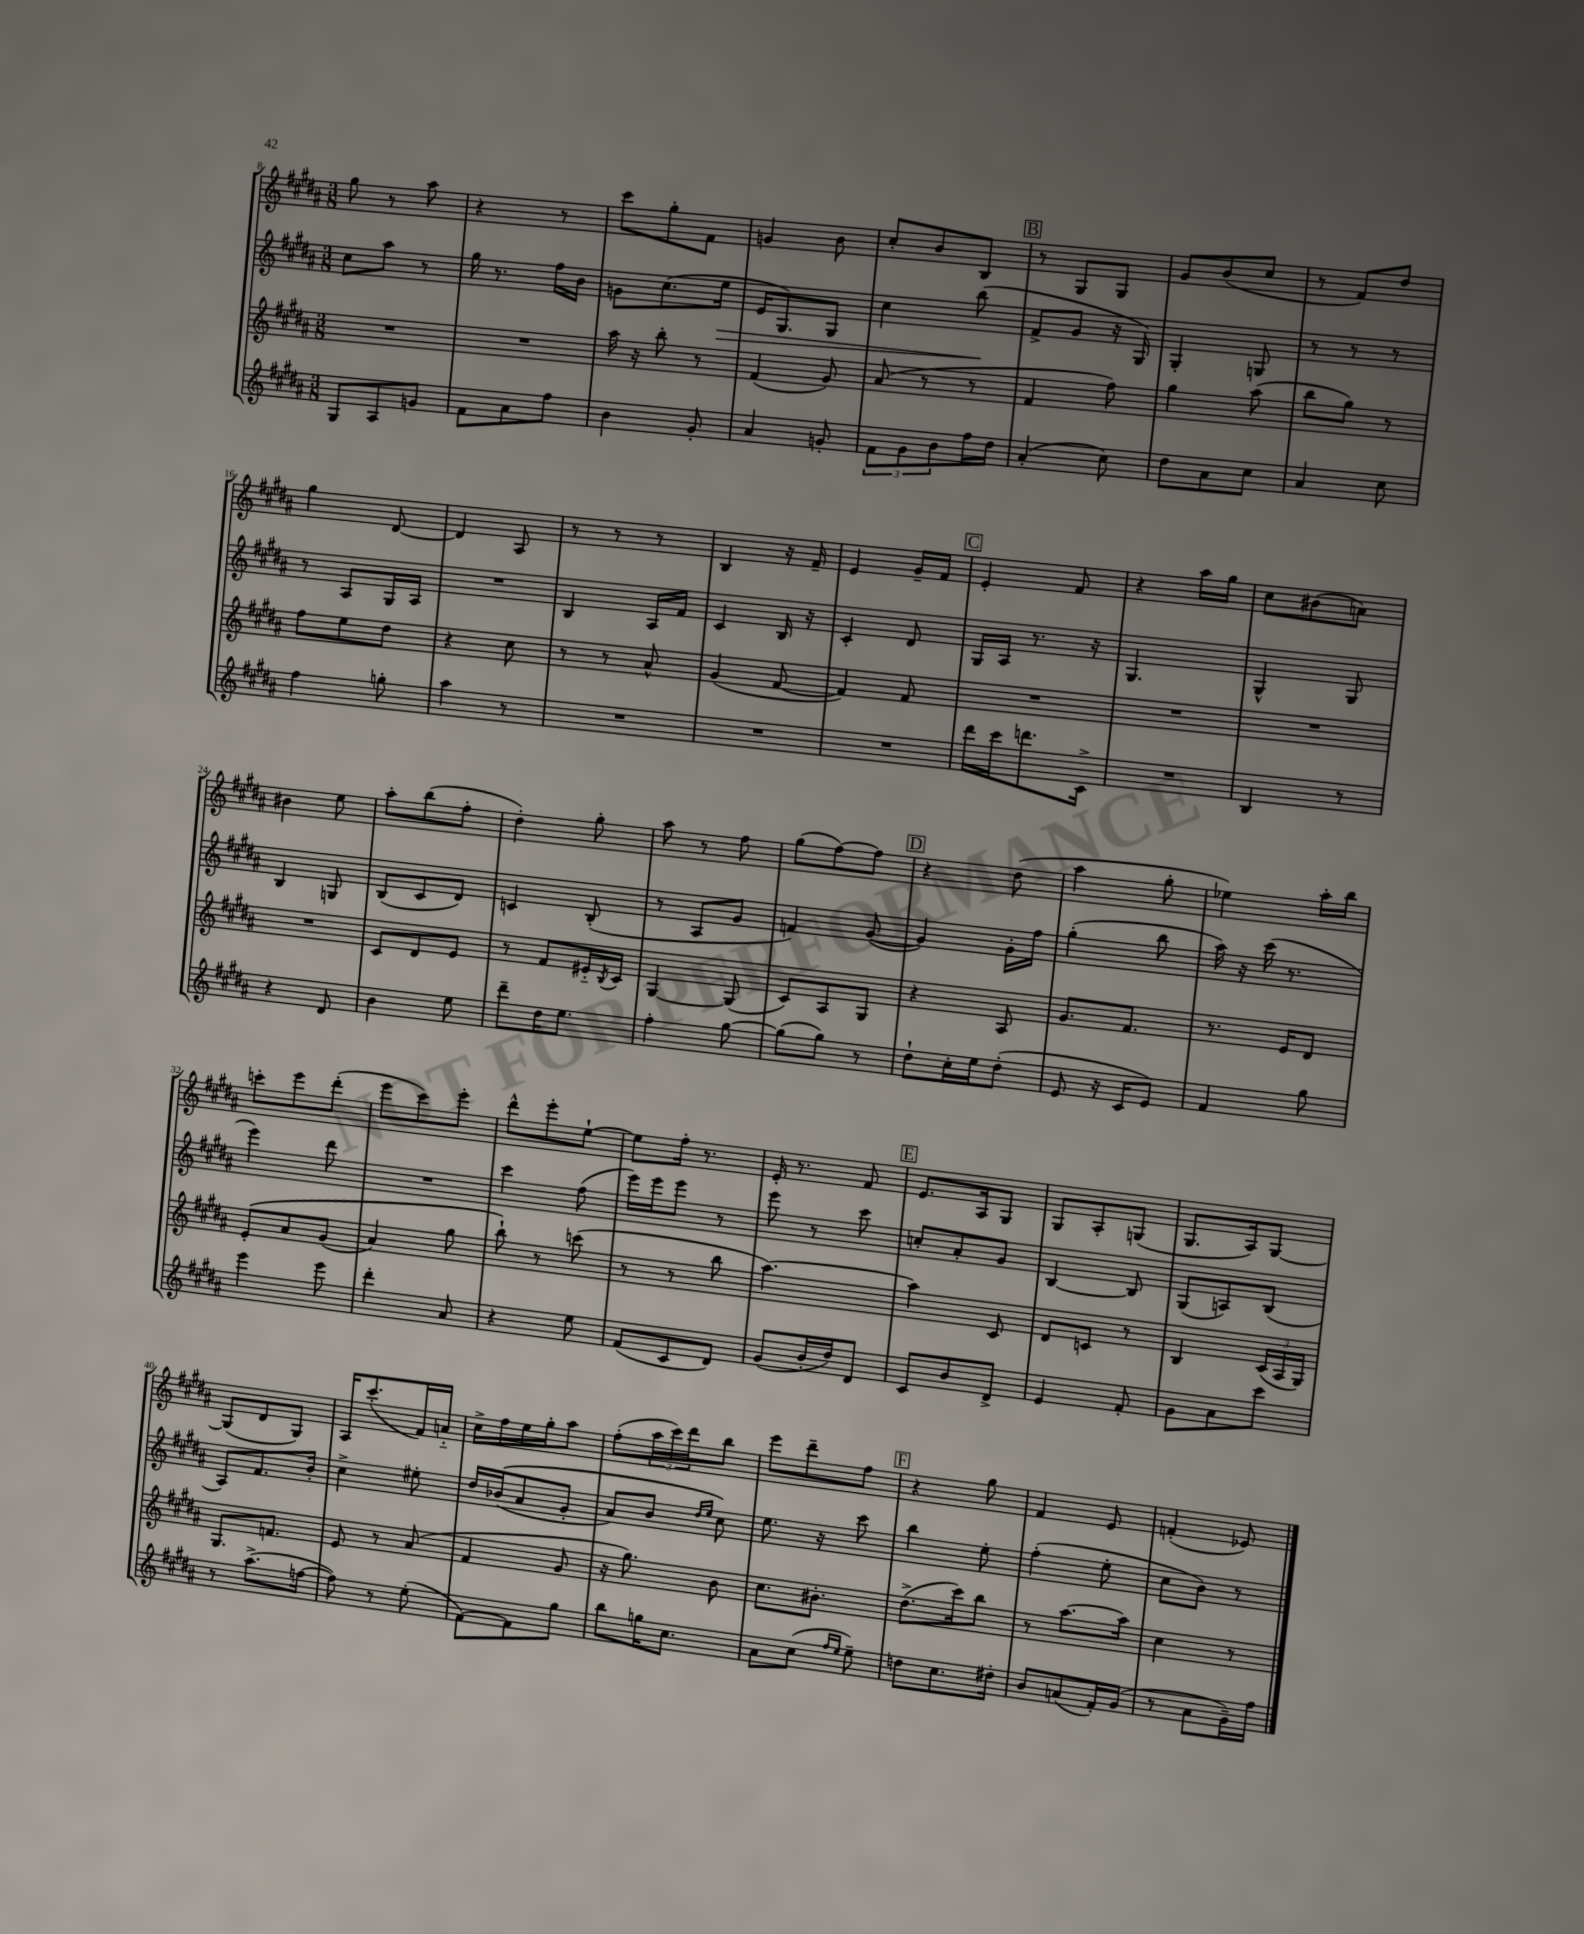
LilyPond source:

<<
\new StaffGroup <<
\new Staff = "s0" {
    \clef treble \key b \major \numericTimeSignature \time 3/8
    gis''8 r8 ais''8 |
    r4 r8 |
    cis'''8 gis''8-. fis'8 |
    g'4 b'8 |
    cis''8-. b'8 b8 |
    \mark \markup { \box "B" } r8 gis8 gis8 |
    gis'8 b'8( cis''8 |
    r8 fis'8) dis''8 |
    gis''4 dis'8~ |
    dis'4 ais8 |
    r8 r8 r8 |
    b4 r16 fis'16-- |
    e'4 gis'16-- fis'16 |
    \mark \markup { \box "C" } e'4-. fis'8 |
    r4 ais''16 gis''16 |
    cis''8 bis'8( a'8) |
    bis'4 e''8 |
    ais''8-. b''8( fis''8-. |
    dis''4-.) gis''8-. |
    ais''8 r8 fis''8 |
    gis''8( fis''8~) fis''8 |
    \mark \markup { \box "D" } r4 dis''8( |
    ais''4 gis''8-. |
    ees''4) ais''16-. b''16 |
    c'''8-. e'''8 dis'''8-.( |
    e'''8 cis'''8) e'''8-. |
    dis'''8-^ e'''8-. e''8~-! |
    e''8 fis''16-. r8. |
    e'16-. r8. fis'8 |
    \mark \markup { \box "E" } e'8. ais16 gis8 |
    gis8 ais8-. g8( |
    gis8. ais16) gis8~ |
    gis8( dis'8 gis8) |
    ais16 cis'''8.-.( fis'16) a'16-_ |
    cis''16-> fis''16 e''16 gis''16-. ais''8 |
    fis''8-.( \tuplet 3/2 { ais''16 cis'''16) dis'''16 } b''8 |
    e'''8 dis'''8-- fis''8 |
    \mark \markup { \box "F" } r4 gis''8 |
    fis'4 e'8 |
    f'4-.( ees'8) \bar "|." |
}
\new Staff = "s1" {
    \clef treble \key b \major \numericTimeSignature \time 3/8
    cis''8 ais''8 r8 |
    gis''16 r8. fis''16 b'16 |
    g'8 cis''8.( e''16\> |
    e'16 gis8.) gis8 |
    cis''4 b''8\!( |
    \mark \markup { \box "B" } fis'8-> gis'8 r16 gis16) |
    gis4-. g8 |
    r8 r8 r8 |
    r8 ais8 gis16 ais16 |
    R4. |
    b4 ais16 fis'16 |
    cis'4 b16 r16 |
    cis'4-. dis'8 |
    \mark \markup { \box "C" } gis16 ais16 r8. r16 |
    gis4. |
    gis4-^ gis8 |
    b4 g8 |
    b8( cis'8 dis'8) |
    c'4 b8-.( |
    r8 ais8 gis'8 |
    f'4) gis'8~( |
    \mark \markup { \box "D" } gis'4) gis'16-. fis''16 |
    gis''4-.( b''8 |
    ais''16) r16 cis'''16( r8. |
    e'''4) dis'''8 |
    R4. |
    cis'''4 fis''8( |
    e'''16) e'''16 e'''8 r8 |
    e'''8 r8 cis'''8 |
    \mark \markup { \box "E" } c''8-. ais'8-. gis'8 |
    b4~ b8 |
    gis8( a8) b8( |
    ais8) fis'8. b'16-. |
    cis''4-> eis''8-. |
    dis''16 bes'16(\( ais'8 gis'8-. |
    ais'8) b'8 \grace { dis''16 e''16 } cis''8\) |
    e''8. r16 cis'''8 |
    \mark \markup { \box "F" } b''4 e''8-. |
    fis''4-.( e''8-. |
    cis''8 b'8) r8 \bar "|." |
}
\new Staff = "s2" {
    \clef treble \key b \major \numericTimeSignature \time 3/8
    R4. |
    R4. |
    ais''16 r16 b''8-. r8 |
    fis'4( gis'8) |
    ais'8( r8 r8 |
    \mark \markup { \box "B" } fis'4 fis''8) |
    gis''4 ais''8( |
    b''8 gis''8) r8 |
    fis''8 e''8 dis''8 |
    r4 cis''8 |
    r8 r8 ais'8-^ |
    gis'4( fis'8~ |
    fis'4) fis'8 |
    \mark \markup { \box "C" } R4. |
    R4. |
    R4. |
    R4. |
    cis'8 dis'8 e'8 |
    r8 fis'8 eis'16-_ \acciaccatura { b8 } cis'16 |
    gis4~ gis8( |
    cis'8) ais8 gis8 |
    \mark \markup { \box "D" } r4 ais8 |
    gis'8. fis'8. |
    r8. e'16 dis'8 |
    e'8-.\( ais'8 gis'8( |
    ais'4) gis''8 |
    b''8-!\) r8 c'''8( |
    r8 r8 b''8 |
    ais''4.~) |
    \mark \markup { \box "E" } ais''4 cis'8 |
    dis'8 c'8 r8 |
    b4 \tuplet 3/2 { cis'16( ais16 gis16) } |
    gis8. f'8. |
    e'8 r8 ais'8( |
    fis'4 gis'8 |
    r16 gis''8.) b'8 |
    cis''8. bis'8.-. |
    \mark \markup { \box "F" } dis''8.->( cis'''16) b''8 |
    r8 ais''8.~ ais''16 |
    cis''4 r8 \bar "|." |
}
\new Staff = "s3" {
    \clef treble \key b \major \numericTimeSignature \time 3/8
    gis8 ais8 g'8 |
    fis'8 ais'8 fis''8 |
    b'4 gis'8-. |
    ais'4 g'8-. |
    \tuplet 3/2 { fis'8 gis'8 b'8 } fis''16 dis''16 |
    \mark \markup { \box "B" } ais'4-.( cis''8) |
    dis''8 ais'8 cis''8 |
    ais'4 cis''8 |
    fis''4 g''8-. |
    ais''4 r8 |
    R4. |
    R4. |
    R4. |
    \mark \markup { \box "C" } dis'''16 cis'''16 d'''8. cis'16-> |
    R4. |
    b4 r8 |
    r4 dis'8 |
    b'4 e''8 |
    dis'''8-- dis''16 e''8. |
    fis''4-. gis''8~ |
    gis''8( gis''8) r8 |
    \mark \markup { \box "D" } dis''8-! cis''16-. e''16 dis''8-.( |
    e'8 r16 cis'16 e'8) |
    fis'4 gis''8 |
    e'''4 e'''8 |
    dis'''4-. ais'8 |
    r4 e''8 |
    fis'8( cis'8 dis'8) |
    gis'8( b'16-. dis''16) dis'8 |
    \mark \markup { \box "E" } cis'8 b'8 dis'8-> |
    e'4 fis'8-. |
    gis'8 ais'8 cis'''8 |
    r8 ais''8.->( f''16~ |
    f''8) r8 e''8-.( |
    fis'8~) fis'8 gis''8 |
    b''8 g''16 cis''8. |
    ais'8 cis''8( \grace { fis''16 e''16 } e''8--) |
    \mark \markup { \box "F" } d''8 cis''8. dis''16-. |
    b'8 a'8( fis'16-.) gis'16( |
    r8 ais'8 gis'16--) fis''16 \bar "|." |
}
>>
>>
\layout { \context { \Score currentBarNumber = #8 } }
